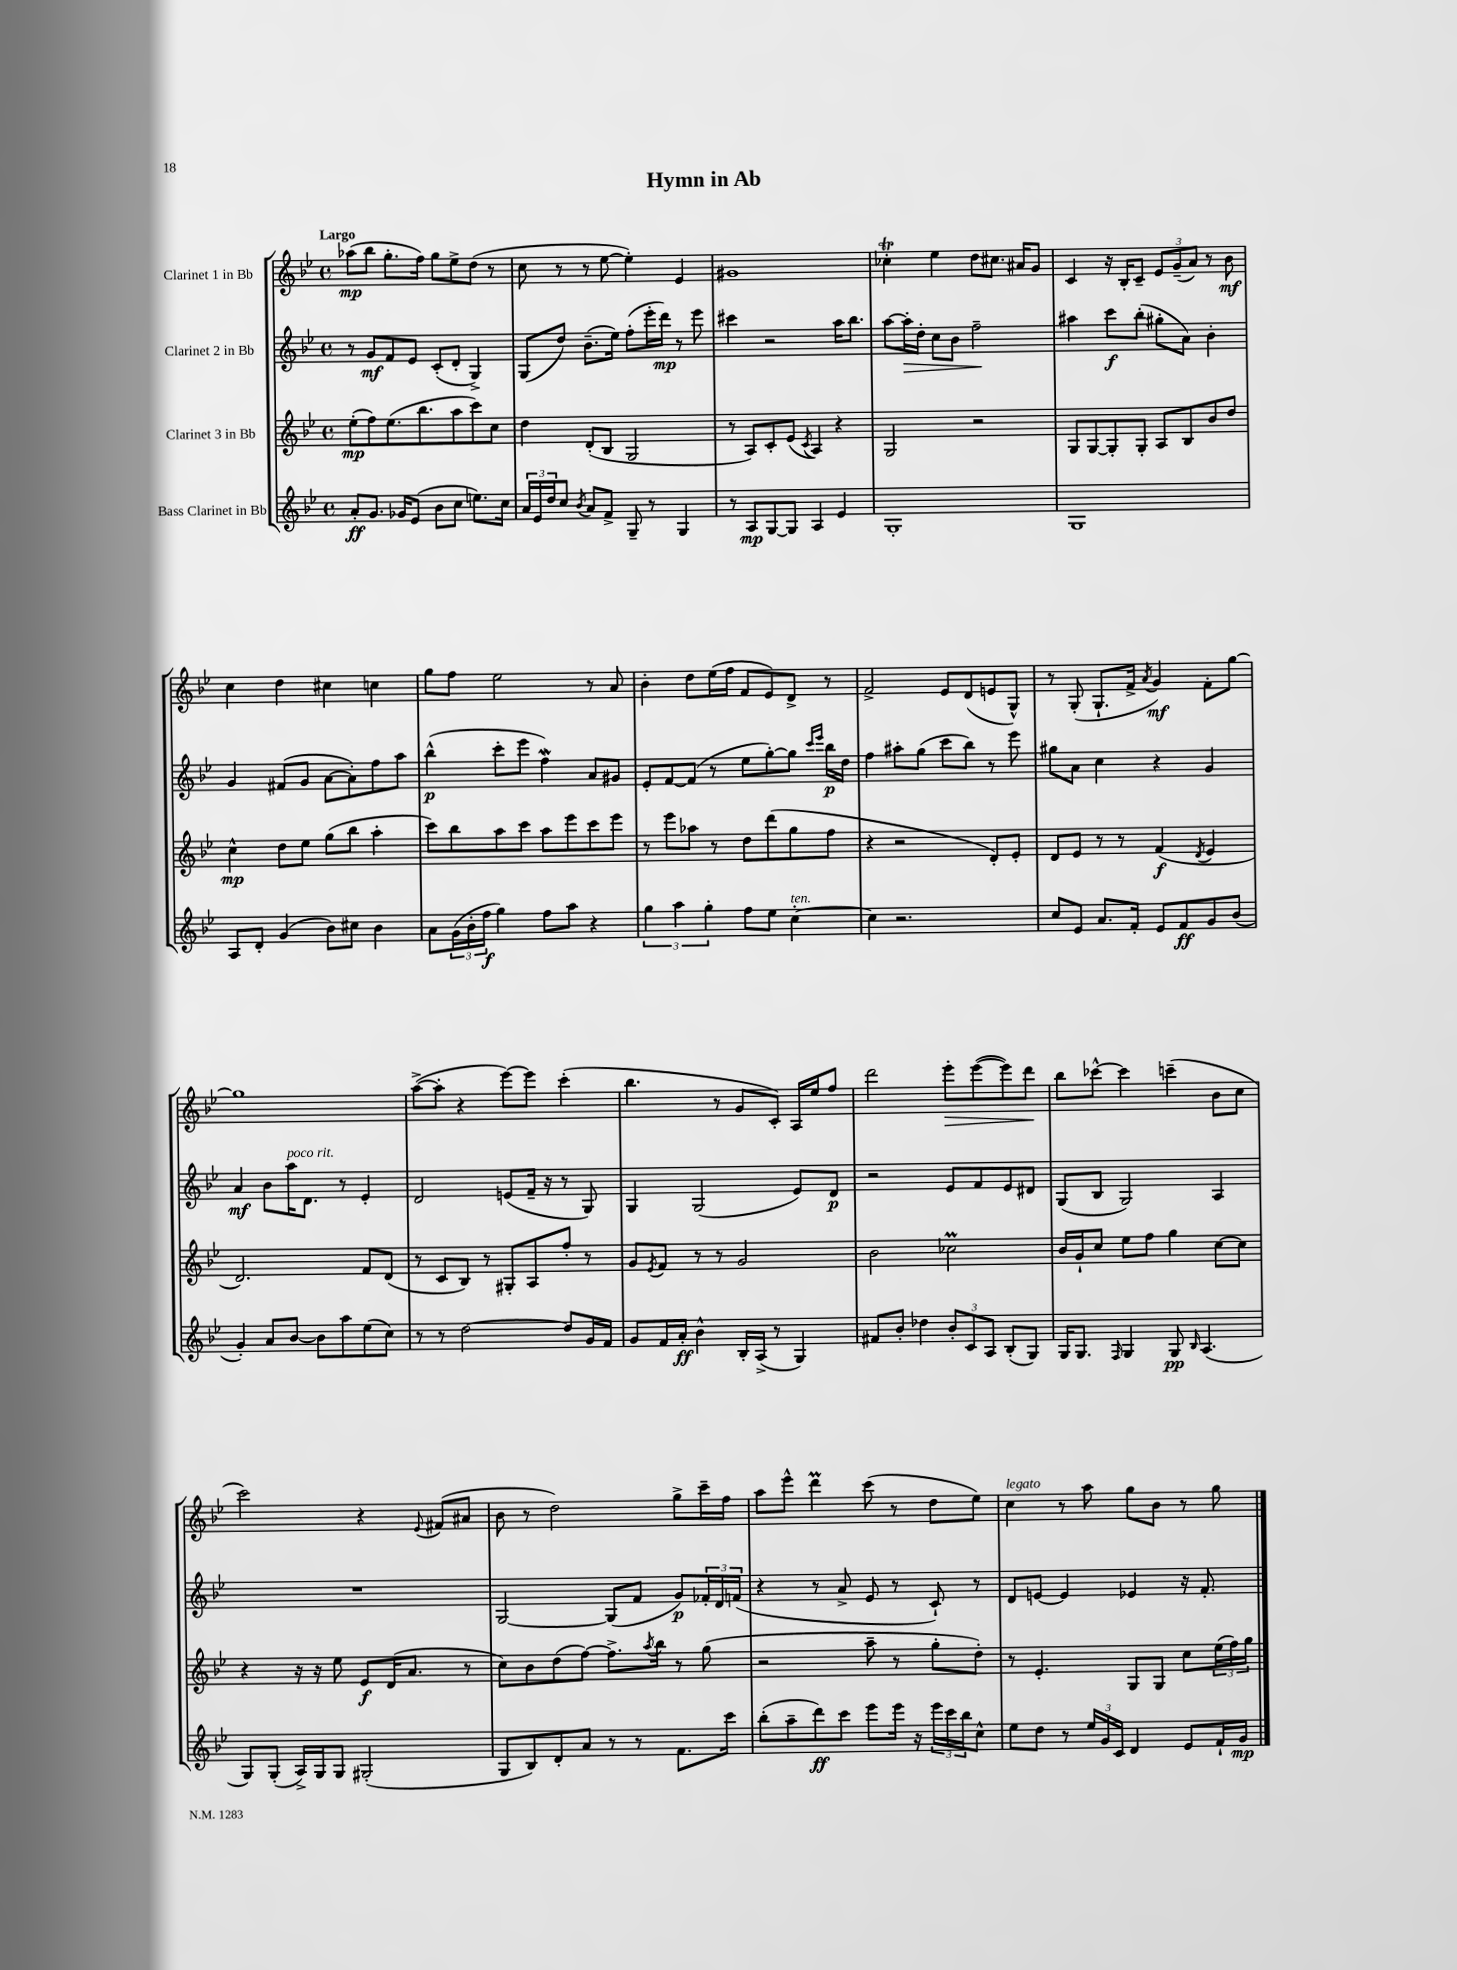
\header { title = "Hymn in Ab" }
<<
\new StaffGroup <<
\new Staff = "s0" \with { instrumentName = "Clarinet 1 in Bb" } {
    \clef treble \key bes \major \defaultTimeSignature \time 4/4 \tempo "Largo"
    aes''8\mp( bes''8 g''8.-. f''16) g''8 ees''8-> d''8( r8 |
    c''8 r8 r8 ees''8~ ees''4-.) ees'4 |
    gis'1 |
    ces''4-.\trill ees''4 d''8 cis''8. ais'16 g'8 |
    c'4 r16 bes16-. c'8-- \tuplet 3/2 { ees'8 g'8--( a'8) } r8 bes'8\mf |
    c''4 d''4 cis''4 c''4 |
    g''8 f''8 ees''2 r8 a'8 |
    bes'4-. d''8 ees''16( f''16 f'8 ees'8) d'8-> r8 |
    f'2-> ees'8 d'8( e'8 g8-^) |
    r8 g8-.( g8.-! f'16-> \acciaccatura { a'8 } g'4\mf) f'8-. g''8~ |
    g''1 |
    a''8~->( a''8-. r4 ees'''8~) ees'''8 c'''4-.( |
    bes''4. r8 g'8 c'8-.) a16 ees''16 f''8 |
    d'''2 ees'''8-.\> ees'''8~( ees'''8) d'''8\! |
    bes''8 ces'''8~-^ ces'''4 c'''4--( bes'8 c''8 |
    c'''2) r4 \appoggiatura { ees'8 } fis'8( ais'8 |
    bes'8 r8 d''2) g''8-> c'''16-- f''16 |
    a''8 ees'''8-^ d'''4\prall c'''8( r8 d''8 ees''8) |
    c''4^\markup { \italic "legato" } r8 a''8 g''8 bes'8 r8 g''8 \bar "|." |
}
\new Staff = "s1" \with { instrumentName = "Clarinet 2 in Bb" } {
    \clef treble \key bes \major \defaultTimeSignature \time 4/4
    r8 g'8\mf f'8 ees'8 c'8-.( d'8-. g4->) |
    g8( d''8) bes'8.--( ees''16) f''8-.( ees'''16-. d'''16\mp) r8 ees'''8 |
    cis'''4 r2 a''16 bes''8. |
    a''8~ a''16-.\> d''16-. c''8 bes'8 f''2--\! |
    ais''4 c'''8\f bes''8-.( gis''8-. a'8) bes'4-. |
    g'4 fis'8( g'8 a'8~ a'8-.) f''8 a''8 |
    bes''4-^\p( c'''8-. ees'''8 f''4\mordent) a'8 gis'8 |
    ees'8-. f'8~ f'8( r8 ees''8 g''8~-.) g''8 \grace { c'''16 ees'''16 } bes''16\p d''16 |
    f''4 ais''8-. g''8( c'''8 bes''8) r8 ees'''8 |
    gis''8 a'8 c''4 r4 g'4 |
    a'4\mf bes'8 a''16^\markup { \italic "poco rit." } d'8. r8 ees'4-. |
    d'2 e'8( f'16-- r16 r8 g8) |
    g4 g2( ees'8) d'8\p |
    r2 ees'8 f'8 ees'8 dis'8 |
    g8( bes8 g2) a4 |
    R1 |
    g2~ g8( f'8 g'8\p) \tuplet 3/2 { fes'16-. d'16 f'16( } |
    r4 r8 a'8-> ees'8 r8 c'8-!) r8 |
    d'8 e'8~ e'4 ees'4 r16 f'8.-. \bar "|." |
}
\new Staff = "s2" \with { instrumentName = "Clarinet 3 in Bb" } {
    \clef treble \key bes \major \defaultTimeSignature \time 4/4
    ees''8-.\mp( f''8) ees''8.( bes''8. a''8 c'''8) c''8 |
    d''4 d'8-.( bes8 g2 |
    r8 a8) c'8-. ees'8( \acciaccatura { c'8 } a4) r4 |
    g2 r2 |
    g8 g8~ g8-. g8-. a8 bes8 bes'8 d''8 |
    c''4-^\mp d''8 ees''8 g''8( bes''8 a''4-. |
    c'''8) bes''8 a''8 c'''8 a''8 ees'''8 c'''8 ees'''8 |
    r8 ees'''8 aes''8 r8 d''8 d'''8( g''8 f''8 |
    r4 r2 d'8-.) ees'8-. |
    d'8 ees'8 r8 r8 f'4\f( \acciaccatura { d'8 } ees'4 |
    d'2.) f'8 d'8( |
    r8 c'8 bes8) r8 gis8-. a8 f''8-. r8 |
    g'8 \acciaccatura { ees'8 } f'8 r8 r8 g'2 |
    bes'2 ces''2\prall |
    bes'16 g'16-! c''8 ees''8 f''8 g''4 c''8~ c''8 |
    r4 r16 r16 ees''8 ees'8\f d'16( a'8. r8 |
    c''8) bes'8 d''8( f''8~) f''8.-> \acciaccatura { a''8 } bes''16 r8 g''8( |
    r2 a''8-- r8 g''8-. d''8-.) |
    r8 ees'4.-. g8 g8 c''8 \tuplet 3/2 { ees''16( f''16) g''16 } \bar "|." |
}
\new Staff = "s3" \with { instrumentName = "Bass Clarinet in Bb" } {
    \clef treble \key bes \major \defaultTimeSignature \time 4/4
    a'8-.\ff g'8. ges'16 ees'8( bes'8 c''8 e''8.) c''16 |
    \tuplet 3/2 { a'16 ees'16 d''16 } c''8 \acciaccatura { bes'8 } a'8 f'8-> g8-- r8 g4 |
    r8 a8\mp g8~ g8 a4 ees'4 |
    g1-. |
    g1 |
    a8 d'8-. g'4( bes'8) cis''8 bes'4 |
    a'8 \tuplet 3/2 { g'16( bes'16-. f''16\f } g''4) f''8 a''8 r4 |
    \tuplet 3/2 { g''4 a''4 g''4-. } f''8 ees''8 c''4~-.^\markup { \italic "ten." } |
    c''4 r2. |
    c''8 ees'8 a'8. f'16-. ees'8 f'8\ff g'8 bes'8( |
    g'4-.) a'8 bes'8~ bes'8 a''8 ees''8( c''8) |
    r8 r8 d''2~ d''8 g'16 f'16 |
    g'8 f'16 a'16-.\ff bes'4-^ bes16-. a16->( r8 g4) |
    fis'8 bes'8-. des''4 \tuplet 3/2 { bes'8-. c'8 a8 } bes8-.( g8) |
    g16 g8. \grace { f16 } g4 g8\pp \grace { bes16 } a4.( |
    g8) g8-.( a16->) g16 g8 gis2-.( |
    g8 bes8) d'8-. a'8 r8 r8 f'8. c'''16 |
    bes''8-.( a''8-- d'''8\ff) c'''8 ees'''8 ees'''16 r16 \tuplet 3/2 { ees'''16 c'''16 bes''16 } c''8-^ |
    ees''8 d''8 r8 \tuplet 3/2 { ees''16 g'16 c'16 } d'4 ees'8 f'16-! g'16\mp \bar "|." |
}
>>
>>
\layout { \context { \Score \remove "Bar_number_engraver" } }
